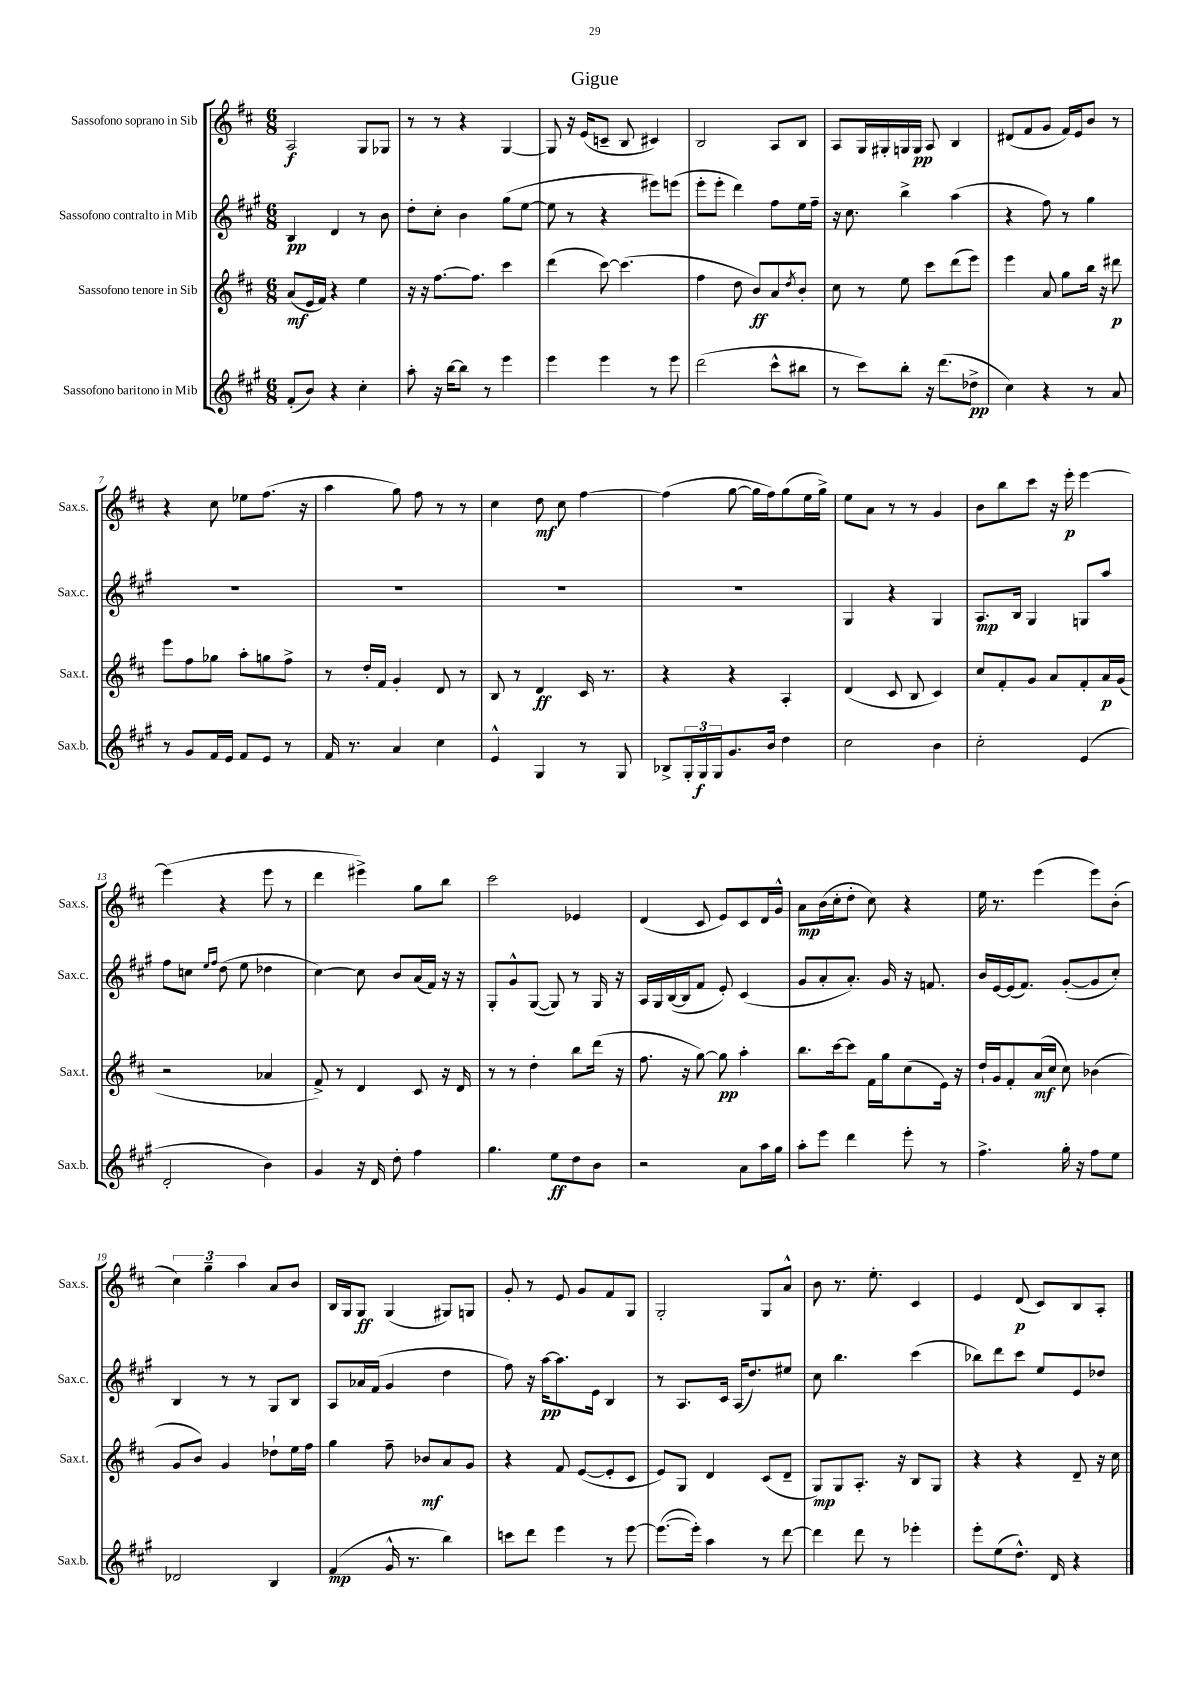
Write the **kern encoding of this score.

**kern	**dynam	**kern	**dynam	**kern	**dynam	**kern	**dynam
*part4	*part4	*part3	*part3	*part2	*part2	*part1	*part1
*staff4	*staff4	*staff3	*staff3	*staff2	*staff2	*staff1	*staff1
*I"Sassofono baritono in Mib	*	*I"Sassofono tenore in Sib	*	*I"Sassofono contralto in Mib	*	*I"Sassofono soprano in Sib	*
*I'Sax.b.	*	*I'Sax.t.	*	*I'Sax.c.	*	*I'Sax.s.	*
*clefG2	*	*clefG2	*	*clefG2	*	*clefG2	*
*k[f#c#g#]	*	*k[f#c#]	*	*k[f#c#g#]	*	*k[f#c#]	*
*M6/8	*	*M6/8	*	*M6/8	*	*M6/8	*
=1	=1	=1	=1	=1	=1	=1	=1
(8f#'/L	.	(8a/L	mf	4B/	pp	2A/	f
8b/J)	.	16e/L	.	.	.	.	.
.	.	16f#/JJ)	.	.	.	.	.
4r	.	4r	.	4d/	.	.	.
4cc#'\	.	4ee\	.	8r	.	8G/L	.
.	.	.	.	8b\	.	8G-X/J	.
=2	=2	=2	=2	=2	=2	=2	=2
8aa'\	.	16r	.	8dd'\L	.	8r	.
.	.	16r	.	.	.	.	.
16r	.	[8.ff#\L	.	8cc#'\J	.	8r	.
[16bb\KL	.	.	.	.	.	.	.
8bb\J]	.	.	.	4b\	.	4r	.
.	.	8.ff#\J]	.	.	.	.	.
8r	.	.	.	.	.	.	.
4eee\	.	4ccc#\	.	(8gg#\L	.	[4G/	.
.	.	.	.	[8ee\J	.	.	.
=3	=3	=3	=3	=3	=3	=3	=3
4eee\	.	(4ddd\	.	8ee\]	.	8G/]	.
.	.	.	.	8r	.	16r	.
.	.	.	.	.	.	(16e/KL	.
4eee\	.	[8ccc#\)	.	4r	.	8cn~/J	.
.	.	(4.ccc#\]	.	.	.	8B/	.
8r	.	.	.	8eee#X\L)	.	4c#X/)	.
8eee\	.	.	.	(8eeen\J	.	.	.
=4	=4	=4	=4	=4	=4	=4	=4
(2ddd\	.	4ff#\	.	8eee'\L	.	2B/	.
.	.	.	.	8eee'\J	.	.	.
.	.	8dd\	.	4ddd\)	.	.	.
.	.	8b/L)	ff	.	.	.	.
8ccc#^^\L	.	8a/	.	8ff#\L	.	8A/L	.
.	.	8qdd/	.	.	.	.	.
8bb#X\J	.	8b'/J	.	16ee\L	.	8B/J	.
.	.	.	.	16ff#~\JJ	.	.	.
=5	=5	=5	=5	=5	=5	=5	=5
8r	.	8cc#\	.	16r	.	8A/L	.
.	.	.	.	8.cc#\	.	.	.
8ccc#\L)	.	8r	.	.	.	16G/L	.
.	.	.	.	.	.	16G#X'/	.
8bb'\J	.	8ee\	.	4bb^\	.	16Gn/	.
.	.	.	.	.	.	16G/JJ	pp
16r	.	8ccc#\L	.	.	.	8A/	.
(8.ddd\L	.	.	.	.	.	.	.
.	.	(8ddd\	.	(4aa\	.	4B/	.
8dd-X^\J	pp	8eee\J)	.	.	.	.	.
=6	=6	=6	=6	=6	=6	=6	=6
4cc#\)	.	4eee\	.	4r	.	(8d#X/L	.
.	.	.	.	.	.	8f#/	.
4r	.	8a/	.	8ff#\)	.	8g/J	.
.	.	8gg\L	.	8r	.	16f#/LL)	.
.	.	.	.	.	.	16e/J	.
8r	.	16bb\Jk	.	4gg#\	.	8b/J	.
.	.	16r	.	.	.	.	.
8a/	.	8ddd#X\	p	.	.	8r	.
!!LO:LB:g=z
=7	=7	=7	=7	=7	=7	=7	=7
8r	.	8eee\L	.	2.r	.	4r	.
8g#/L	.	8ff#\	.	.	.	.	.
16f#/L	.	8gg-X\J	.	.	.	8cc#\	.
16e/JJ	.	.	.	.	.	.	.
8f#/L	.	8aa'\L	.	.	.	8ee-X\L	.
8e/J	.	8ggn\	.	.	.	(8.ff#\J	.
8r	.	8ff#^\J	.	.	.	.	.
.	.	.	.	.	.	16r	.
=8	=8	=8	=8	=8	=8	=8	=8
16f#/	.	8r	.	2.r	.	4aa\	.
8.r	.	.	.	.	.	.	.
.	.	16dd'/LL	.	.	.	.	.
.	.	16f#/JJ	.	.	.	.	.
4a/	.	4g'/	.	.	.	8gg\)	.
.	.	.	.	.	.	8ff#\	.
4cc#\	.	8d/	.	.	.	8r	.
.	.	8r	.	.	.	8r	.
=9	=9	=9	=9	=9	=9	=9	=9
4e^^/	.	8B/	.	2.r	.	4cc#\	.
.	.	8r	.	.	.	.	.
4G#/	.	4d/	ff	.	.	8dd\	mf
.	.	.	.	.	.	8cc#\	.
8r	.	16c#/	.	.	.	[4ff#\	.
.	.	8.r	.	.	.	.	.
8G#/	.	.	.	.	.	.	.
=10	=10	=10	=10	=10	=10	=10	=10
8B-X^/L	.	4r	.	2.r	.	(4ff#\]	.
24G#'/L	.	.	.	.	.	.	.
24G#/	f	.	.	.	.	.	.
24G#/J	.	.	.	.	.	.	.
8.g#/	.	4r	.	.	.	[8gg\	.
.	.	.	.	.	.	16gg\LL]	.
16b/Jk	.	.	.	.	.	16ff#\J)	.
4dd\	.	4A'/	.	.	.	(8gg\	.
.	.	.	.	.	.	16ee\L	.
.	.	.	.	.	.	16gg^\JJ)	.
=11	=11	=11	=11	=11	=11	=11	=11
2cc#\	.	(4d/	.	4G#/	.	8ee\L	.
.	.	.	.	.	.	8a\J	.
.	.	8c#/	.	4r	.	8r	.
.	.	8B/	.	.	.	8r	.
4b\	.	4c#/)	.	4G#/	.	4g/	.
=12	=12	=12	=12	=12	=12	=12	=12
2cc#'\	.	8cc#/L	.	8.A/L	mp	8b\L	.
.	.	8f#'/	.	.	.	8bb\	.
.	.	.	.	16B/Jk	.	.	.
.	.	8g/J	.	4G#/	.	8ccc#\J	.
.	.	8a/L	.	.	.	16r	.
.	.	.	.	.	.	16eee'\	p
(4e/	.	8f#'/	.	8Gn/L	.	[4eee\	.
.	.	16a/L	p	8aa/J	.	.	.
.	.	(16g/JJ	.	.	.	.	.
!!LO:LB:g=z
=13	=13	=13	=13	=13	=13	=13	=13
2d'/	.	2r	.	8ff#\L	.	(4eee\]	.
.	.	.	.	8ccn\J	.	.	.
.	.	.	.	16qqee/LL	.	.	.
.	.	.	.	16qqff#/JJ	.	.	.
.	.	.	.	(8dd\	.	4r	.
.	.	.	.	8ee\	.	.	.
4b\)	.	4a-X/	.	4dd-X\	.	8eee\	.
.	.	.	.	.	.	8r	.
=14	=14	=14	=14	=14	=14	=14	=14
4g#/	.	8f#^/)	.	[4cc#\)	.	4ddd\	.
.	.	8r	.	.	.	.	.
16r	.	4d/	.	8cc#\]	.	4eee#X^\)	.
16d/	.	.	.	.	.	.	.
8dd'\	.	.	.	8b/L	.	.	.
4ff#\	.	8c#/	.	(16a/L	.	8gg\L	.
.	.	.	.	16f#/JJ)	.	.	.
.	.	16r	.	16r	.	8bb\J	.
.	.	16d/	.	16r	.	.	.
=15	=15	=15	=15	=15	=15	=15	=15
4.gg#\	.	8r	.	8G#'/L	.	2ccc#\	.
.	.	8r	.	8g#^^/	.	.	.
.	.	4dd'\	.	([8G#/J	.	.	.
8ee\L	ff	.	.	8G#/])	.	.	.
8dd\	.	8bb\L	.	8r	.	4e-X/	.
8b\J	.	(16ddd\Jk	.	16G#/	.	.	.
.	.	16r	.	16r	.	.	.
=16	=16	=16	=16	=16	=16	=16	=16
2r	.	8.ff#\	.	16A/LL	.	(4d/	.
.	.	.	.	16G#/	.	.	.
.	.	.	.	([16B/	.	.	.
.	.	16r	.	16B/J]	.	.	.
.	.	[8gg\)	.	8f#/J	.	8c#/	.
.	.	8gg\]	pp	8e'/)	.	8e/L)	.
8a\L	.	4aa'\	.	(4c#/	.	8c#/	.
16aa\L	.	.	.	.	.	16d/L	.
16gg#\JJ	.	.	.	.	.	16g^^/JJ	.
=17	=17	=17	=17	=17	=17	=17	=17
8aa'\L	.	8.bb\L	.	8g#/L	.	8a\L	mp
8eee\J	.	.	.	8a'/	.	(16b\L	.
.	.	[16ccc#\k	.	.	.	16cc#'\J	.
4ddd\	.	8ccc#\J]	.	8.a'/J)	.	8dd'\J	.
.	.	16f#\LL	.	.	.	8cc#\)	.
.	.	16gg\J	.	16g#/	.	.	.
8eee'\	.	(8cc#\	.	16r	.	4r	.
.	.	.	.	8.fn/	.	.	.
8r	.	16e\Jk)	.	.	.	.	.
.	.	16r	.	.	.	.	.
=18	=18	=18	=18	=18	=18	=18	=18
4.ff#^\	.	16dd`/LL	.	16b/LL	.	16ee\	.
.	.	16g/J	.	[16e/	.	8.r	.
.	.	8f#'/	.	(16e/J]	.	.	.
.	.	.	.	8.f#/J)	.	.	.
.	.	(16a/L	mf	.	.	(4eee\	.
.	.	16cc#/JJ	.	.	.	.	.
16gg#'\	.	8cc#\)	.	([8g#'/L	.	.	.
16r	.	.	.	.	.	.	.
8ff#\L	.	(4b-X\	.	8g#/]	.	8eee\L)	.
8ee\J	.	.	.	8cc#'/J)	.	(8b'\J	.
!!LO:LB:g=z
=19	=19	=19	=19	=19	=19	=19	=19
2d-X/	.	8g/L	.	4B/	.	6cc#\)	.
.	.	8b/J)	.	.	.	.	.
.	.	.	.	.	.	6gg~\	.
.	.	4g/	.	8r	.	.	.
.	.	.	.	.	.	6aa\	.
.	.	.	.	8r	.	.	.
4B/	.	8dd-X`\L	.	8G#/L	.	8a/L	.
.	.	16ee\L	.	8B/J	.	8b/J	.
.	.	16ff#\JJ	.	.	.	.	.
=20	=20	=20	=20	=20	=20	=20	=20
(4f#/	mp	4gg\	.	8A/L	.	16B/LL	.
.	.	.	.	.	.	16G/J	.
.	.	.	.	16a-X/L	.	8G/J	ff
.	.	.	.	(16f#/JJ	.	.	.
16g#^^/	.	8ff#~\	.	4g#/	.	(4G/	.
8.r	.	.	.	.	.	.	.
.	.	8b-X/L	mf	.	.	.	.
4bb\)	.	8a/	.	4dd\	.	8G#X/L)	.
.	.	8g/J	.	.	.	8Gn/J	.
=21	=21	=21	=21	=21	=21	=21	=21
8cccn\L	.	4r	.	8ff#\)	.	8g'/	.
8ddd\J	.	.	.	16r	.	8r	.
.	.	.	.	[16aa\KL	pp	.	.
4eee\	.	8f#/	.	8.aa\]	.	8e/	.
.	.	([8e/L	.	.	.	8g/L	.
.	.	.	.	16e\Jk	.	.	.
8r	.	8e'/]	.	4B/	.	8f#/	.
[8eee\	.	8c#/J	.	.	.	8G/J	.
=22	=22	=22	=22	=22	=22	=22	=22
(8.eee\L_	.	8e/L)	.	8r	.	2G'/	.
.	.	8G/J	.	8.A/L	.	.	.
16eee'\Jk])	.	.	.	.	.	.	.
4aa\	.	4d/	.	.	.	.	.
.	.	.	.	16c#/Jk	.	.	.
.	.	.	.	(16A/KL	.	.	.
.	.	.	.	8.dd/)	.	.	.
8r	.	(8c#/L	.	.	.	8G/L	.
[8ddd\	.	8d~/J	.	8ee#X/J	.	8a^^/J	.
=23	=23	=23	=23	=23	=23	=23	=23
4ddd\]	.	8G/L)	mp	8cc#\	.	8b\	.
.	.	8G/	.	4.bb\	.	8.r	.
8ddd\	.	8.A'/J	.	.	.	.	.
.	.	.	.	.	.	8.ee'\	.
8r	.	.	.	.	.	.	.
.	.	16r	.	.	.	.	.
4eee-X'\	.	8B/L	.	(4ccc#\	.	4c#/	.
.	.	8G/J	.	.	.	.	.
=24	=24	=24	=24	=24	=24	=24	=24
8eee'\L	.	4r	.	8bb-X\L)	.	4e/	.
(8ee\	.	.	.	8ddd\	.	.	.
8.dd^^\J)	.	4r	.	8ccc#\J	.	(8d/	p
.	.	.	.	8ee/L	.	8c#/L)	.
16d/	.	.	.	.	.	.	.
4r	.	8d~/	.	8e/	.	8B/	.
.	.	16r	.	8dd-X/J	.	8A'/J	.
.	.	16cc#\	.	.	.	.	.
==	==	==	==	==	==	==	==
*-	*-	*-	*-	*-	*-	*-	*-
